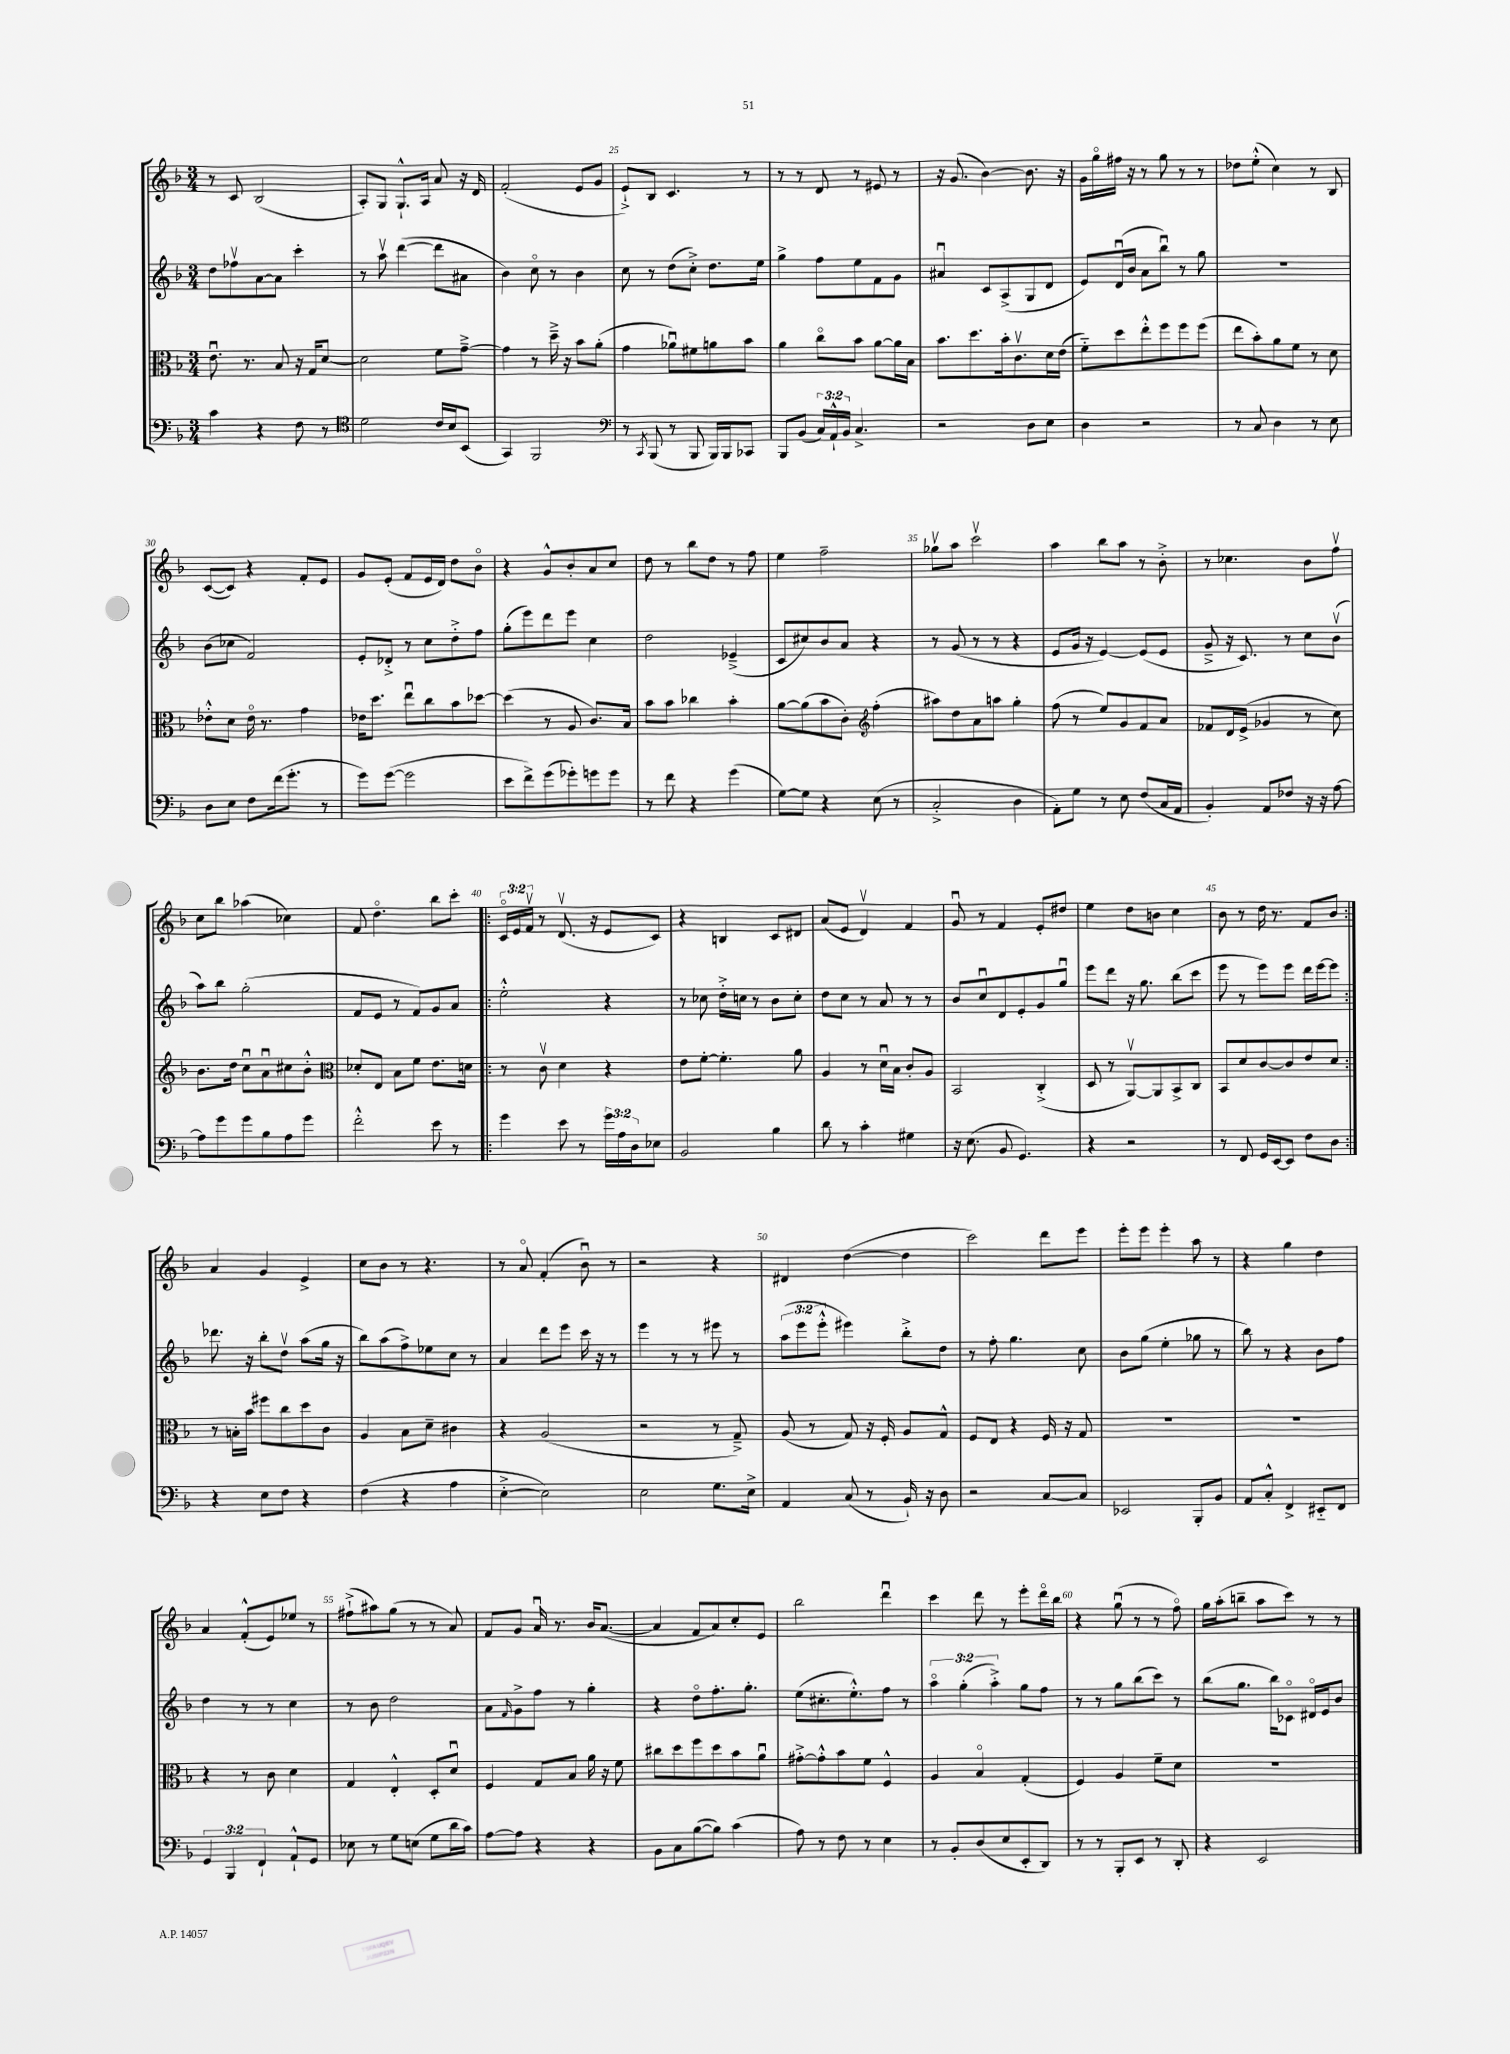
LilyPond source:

<<
\new StaffGroup <<
\new Staff = "s0" {
    \clef treble \key f \major \numericTimeSignature \time 3/4 \override Staff.TupletNumber.text = #tuplet-number::calc-fraction-text
    r8 c'8 bes2( |
    a8-.) g8 g8.-!-^ a16 a'8 r16 d'16 |
    f'2-.( e'8 g'8 |
    e'8-!->) bes8 c'4. r8 |
    r8 r8 d'8 r8 eis'8 r8 |
    r16 g'8.( bes'4~) bes'8. r16 |
    g'16 g''16\flageolet fis''16 r16 r8 g''8 r8 r8 |
    des''8 e''8-.-^( c''4) r8 bes8 |
    c'8~( c'8) r4 f'8-. e'8 |
    g'8 e'8-.( f'8 e'16 d'16) d''8 bes'8\flageolet |
    r4 g'8-^ bes'8-. a'8 c''8 |
    d''8 r8 bes''8 d''8 r8 f''8 |
    e''4 f''2-- |
    ges''8\upbow a''8 c'''2\upbow |
    a''4 bes''8 a''8 r8 bes'8-.-> |
    r8 ces''4. bes'8 f''8\upbow |
    c''8 bes''8 aes''4( ces''4) |
    f'8 d''4.\flageolet bes''8 c'''8-. |
    \repeat volta 2 { \tuplet 3/2 { c'16\flageolet e'16 f'16\upbow } r8 d'8.\upbow( r16 e'8 c'8) |
    r4 b4 c'8 dis'8 |
    a'8( e'8 d'4\upbow) f'4 |
    g'8\downbow r8 f'4 e'8-. dis''8 |
    e''4 d''8 b'8 c''4 |
    bes'8 r8 d''16 r8. f'8 bes'8 | }
    a'4 g'4 e'4-> |
    c''8 bes'8 r8 r4. |
    r8 a'8\flageolet f'4-.( bes'8\downbow) r8 |
    r2 r4 |
    dis'4 d''4~( d''4 |
    c'''2) d'''8 e'''8 |
    e'''8-. e'''8 e'''4-. a''8 r8 |
    r4 g''4 d''4 |
    a'4 f'8-.-^( e'8) ees''8 r8 |
    fis''8-!->( ais''8) g''8( r8 r8 a'8) |
    f'8 g'8 a'16\downbow r8. bes'16 a'8.~( |
    a'4 f'8 a'8) c''8-. e'8 |
    bes''2 d'''4\downbow |
    c'''4 d'''8 r8 e'''8-. d'''16\flageolet bes''16 |
    r4 g''8\downbow( r8 r8 f''8\flageolet) |
    g''16 a''16-.( b''8-- a''8 c'''8) r8 r8 \bar "|." |
}
\new Staff = "s1" {
    \clef treble \key f \major \numericTimeSignature \time 3/4 \override Staff.TupletNumber.text = #tuplet-number::calc-fraction-text
    d''8 fes''8\upbow a'8~ a'8 c'''4-. |
    r8 a''8\upbow d'''4~( d'''8 ais'8 |
    bes'4) c''8\flageolet r8 bes'4 |
    c''8 r8 d''8( c''8-.->) d''8. e''16 |
    g''4-> f''8 e''8 f'8 g'8 |
    ais'4\downbow c'8 a8->( g8 d'8 |
    e'8) d'16\downbow( bes'16 a'8 bes''8\downbow) r8 g''8 |
    R2. |
    bes'8( ces''8 f'2) |
    e'8-. des'8-.-> r8 c''8 d''8-.-> f''8 |
    g''8-.( e'''8) d'''8 e'''8 c''4 |
    d''2 ees'4--->( |
    c'8 cis''8) bes'8 a'8 r4 |
    r8 g'8( r8 r8 r4 |
    e'8 g'16 r16 e'4~) e'8( e'8 |
    g'8---> r16 c'8.) r8 c''8 bes'8\upbow( |
    a''8) bes''8 g''2-.( |
    f'8 e'8 r8 f'8) g'8 a'8 |
    \repeat volta 2 { e''2-.-^ r4 |
    r8 ces''8 d''16-.-> c''16 r8 bes'8 c''8-. |
    d''8 c''8 r8 a'8 r8 r8 |
    bes'8 c''8\downbow d'8 e'8-. g'8 g''8\downbow |
    e'''8 d'''8 r16 g''8. bes''8( c'''8 |
    e'''8 r8 e'''8) e'''8 d'''16 e'''16~ e'''8 | }
    des'''8. r16 bes''8-. d''8\upbow a''8( g''16 r16 |
    bes''8) a''8( f''8->) ees''8 c''8 r8 |
    a'4 d'''8 e'''8 c'''16 r16 r8 |
    e'''4 r8 r8 eis'''8 r8 |
    \tuplet 3/2 { a''8( e'''8 e'''8-.-^ } eis'''4) bes''8-.-> d''8 |
    r8 f''8-. g''4. c''8 |
    bes'8 g''8( e''4-. ges''8 r8 |
    bes''8) r8 r4 bes'8 f''8 |
    d''4 r8 r8 c''4 |
    r8 bes'8 d''2 |
    a'8 \grace { f'16 } g'8-> f''8 r8 g''4-. |
    r4 d''8\flageolet f''8.-. g''8.-. |
    e''8( cis''8.-. e''8.-.-^) f''8 r8 |
    \tuplet 3/2 { a''4\flageolet g''4-.( a''4-.->) } g''8 f''8 |
    r8 r8 g''8 bes''8( c'''8) r8 |
    bes''8( g''8. bes''16) ces'8\flageolet dis'16\flageolet e'16 bes'8 \bar "|." |
}
\new Staff = "s2" {
    \clef alto \key f \major \numericTimeSignature \time 3/4
    e'8.\downbow r8. bes8 r16 g16 d'8~ |
    d'2 f'8 g'8~---> |
    g'4 r8 d''16---> r16 bes'8 a'8-.( |
    g'4 aes'8\downbow) fis'8 a'8 bes'8 |
    a'4 c''8\flageolet bes'8 a'8~ a'16 bes16 |
    bes'8. d''8. bes'16-. c'8.\upbow d'16 e'16( |
    f'8-_) d''8 e''8-.-^ f''8 f''8 f''8( |
    e''8 bes'8-.) a'8 f'8 r8 d'8 |
    ees'8-.-^ d'8 ees'16\flageolet r8. g'4 |
    ees'16 d''8. e''8\downbow c''8 bes'8 des''8~ |
    des''4( r8 a8 c'8.) bes16 |
    bes'8 bes'8 ces''4 bes'4-. |
    a'8~ a'8( bes'8 c'8-.) \clef treble f''4-.( |
    ais''8) d''8 a'8 a''8 g''4-. |
    f''8( r8 e''8) g'8 f'8 a'8 |
    fes'8 d'16 e'16->( ges'4 r8 c''8) |
    bes'8. d''16 c''8\downbow a'8\downbow cis''8 bes'8-.-^ |
    \clef alto des'8-. e8 bes8 f'8 e'8. d'16 |
    \repeat volta 2 { r8 c'8\upbow d'4 r4 |
    e'8 f'8~-. f'4.-. a'8 |
    a4 r8 d'16\downbow bes16 c'8-. a8 |
    bes,2 c4-.->( |
    d8 r8 a,8~\upbow) a,8 bes,8-> c8 |
    bes,8 d'8 c'8~ c'8 e'8 d'8 | }
    r8 b16-. bes'16 fis''8 c''8 d''8 c'8 |
    a4 bes8 d'8-- cis'4 |
    r4 a2( |
    r2 r8 g8--->) |
    a8( r8 g8) r16 f16-. a8 g8-^ |
    f8 e8 r4 f16 r16 g8 |
    R2. |
    R2. |
    r4 r8 c'8 d'4 |
    g4 e4-.-^ d8-. d'8\downbow |
    f4 g8 bes8 a'16 r16 f'8 |
    cis''8 d''8 f''8 d''8 bes'8 a'8\downbow |
    gis'8~-.-> gis'8-.-^ bes'8 f'8 f4-^ |
    a4 bes4\flageolet g4-.( |
    f4) a4 f'8-- d'8 |
    R2. \bar "|." |
}
\new Staff = "s3" {
    \clef bass \key f \major \numericTimeSignature \time 3/4 \override Staff.TupletNumber.text = #tuplet-number::calc-fraction-text
    c'4 r4 f8 r8 |
    \clef tenor d'2 c'16 bes16 bes,8( |
    g,4) f,2 |
    \clef bass r8 \acciaccatura { c,8 } bes,,8( r8 bes,,8 bes,,16) bes,,16 ces,8 |
    bes,,8 bes,8( \tuplet 3/2 { c16) a,16-!-^ bes,16 } c4.-> |
    r2 d8 e8 |
    d4 r2 |
    r8 c8 d4 r8 e8 |
    d8 e8 f8 f'16( g'8.-. r8 |
    g'8) g'8~( g'2 |
    e'8 f'8->) g'8( ges'8-.) g'8 g'8 |
    r8 f'8 r4 g'4( |
    g8~) g8 r4 e8( r8 |
    c2-.-> d4 |
    a,8-.) g8 r8 e8 f8( c16 a,16 |
    bes,4-.) a,8 fes8 r16 r16 a8~ |
    a8 g'8 g'8 bes8 a8 g'8 |
    f'2-.-^ e'8 r8 |
    \repeat volta 2 { g'4 e'8 r8 \tuplet 3/2 { g'16 a16 d16 } ees8 |
    bes,2 bes4 |
    d'8 r8 c'4-. gis4 |
    r16 e8.( bes,8 g,4.) |
    r4 r2 |
    r8 f,8 g,16 e,16~ e,8 f8 d8 | }
    r4 e8 f8 r4 |
    f4( r4 a4 |
    e4~-.-> e2) |
    e2 g8. e16-> |
    a,4 c8( r8 bes,16-!) r16 d8 |
    r2 c8~ c8 |
    ees,2 bes,,8-. bes,8 |
    a,8 c8-.-^ f,4-> eis,8-_ f,8 |
    \tuplet 3/2 { g,4 bes,,4 f,4-! } a,8-!-^ g,8 |
    ees8 r8 g8 e8( g8 d'16 c'16) |
    a8~ a8 r4 r4 |
    bes,8 c8 bes8~( bes8) c'4( |
    a8) r8 f8 r8 e4 |
    r8 bes,8-. d8( e8 e,8-. d,8) |
    r8 r8 bes,,8-. e,8 r8 d,8-. |
    r4 e,2 \bar "|." |
}
>>
>>
\layout { \context { \Score currentBarNumber = #22 \override BarNumber.break-visibility = ##(#f #t #t) barNumberVisibility = #(every-nth-bar-number-visible 5) } }
